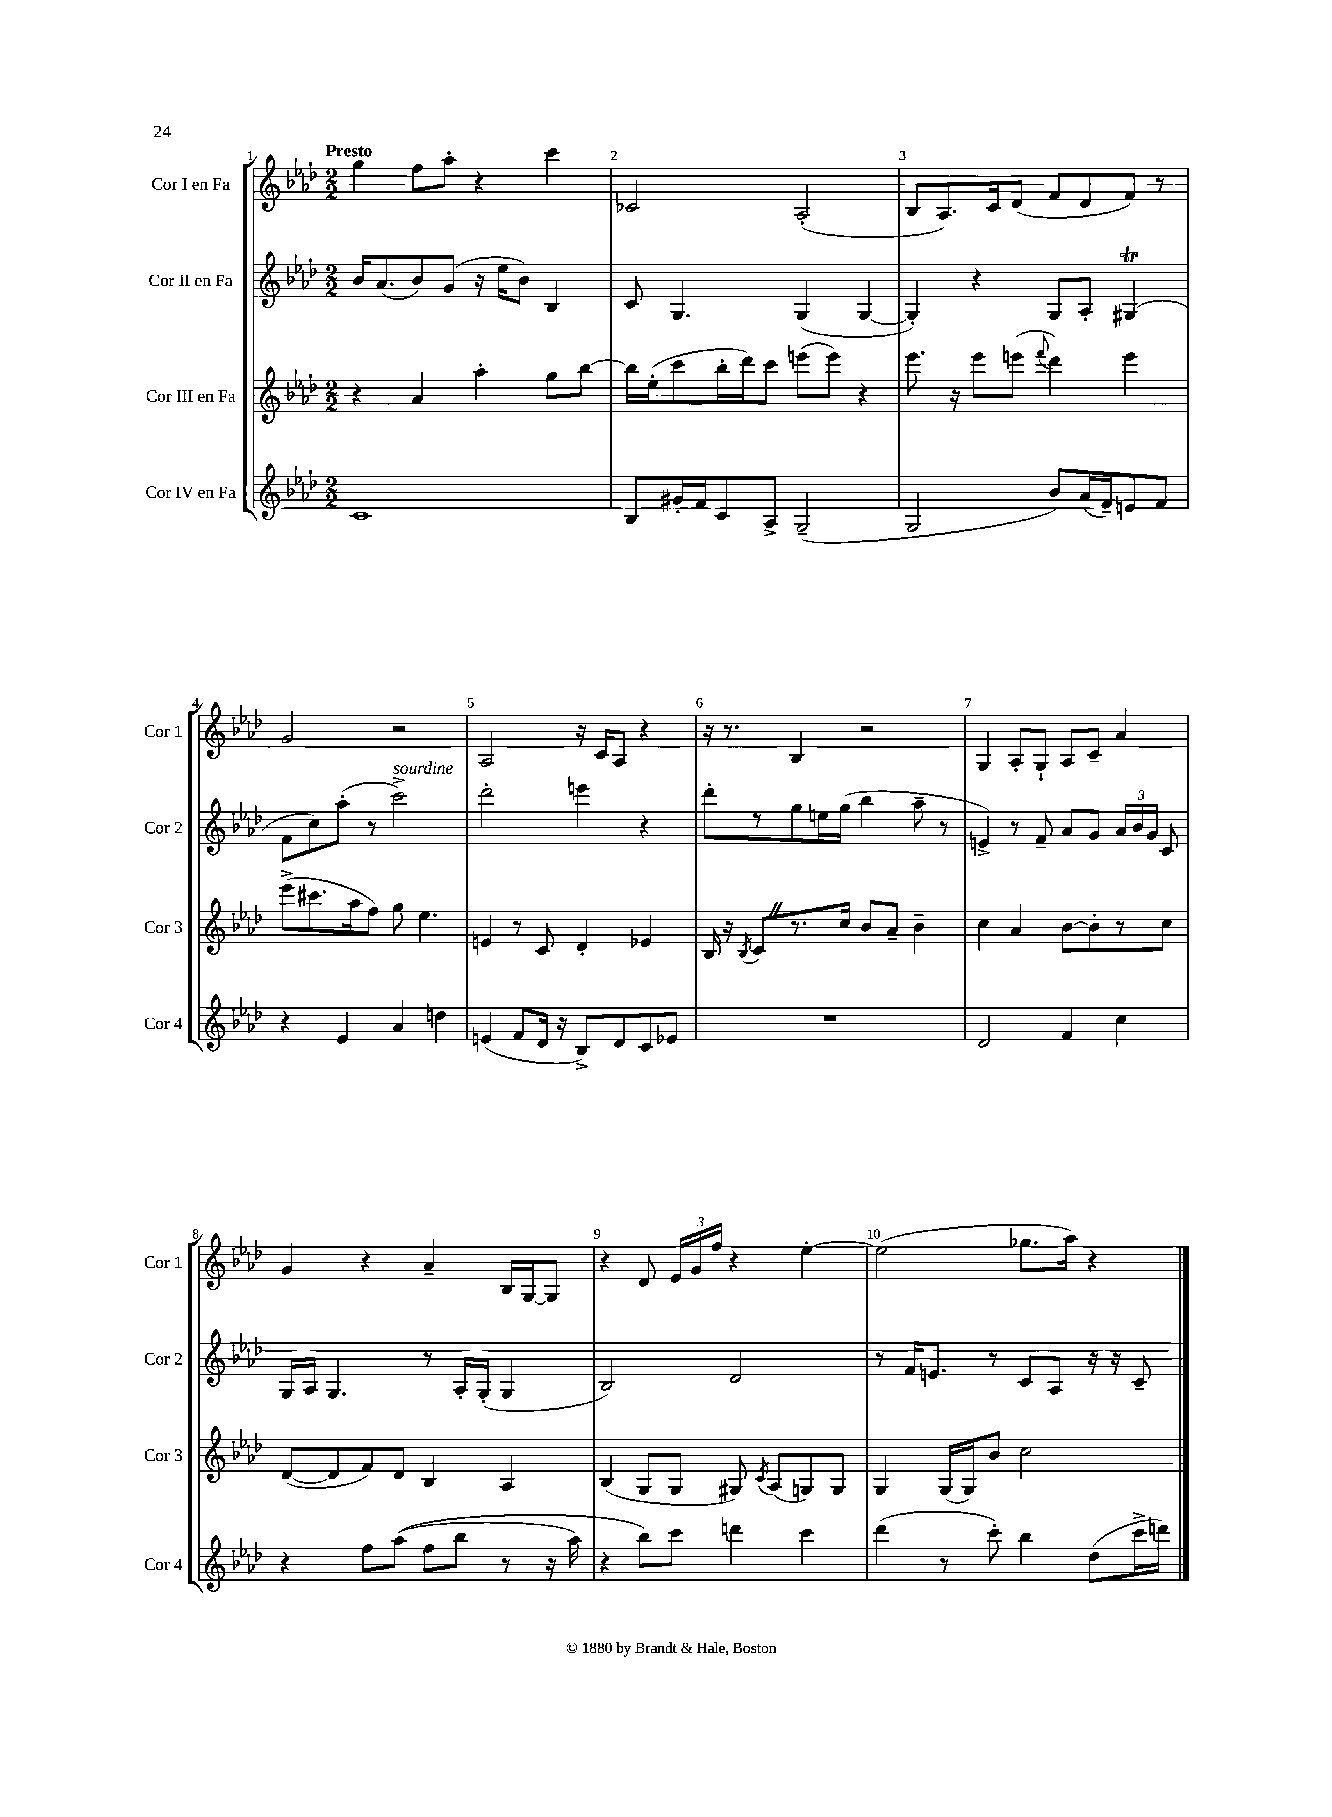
<<
\new StaffGroup <<
\new Staff = "s0" \with { instrumentName = "Cor I en Fa" shortInstrumentName = "Cor 1" } {
    \clef treble \key aes \major \numericTimeSignature \time 2/2 \tempo "Presto"
    \autoBeamOff g''4 f''8[ aes''8]-. r4 c'''4 |
    ces'2 aes2-.( |
    bes8[ aes8.) c'16 des'8]( f'8[ des'8 f'8]) r8 |
    g'2 r2 |
    aes2 r16 c'16[ aes8] r4 |
    r16 r8. bes4 r2 |
    g4 aes8[-. g8]-! aes8[ c'8]-- aes'4 |
    g'4 r4 aes'4-- bes16[ g16~ g8] |
    r4 des'8 \tuplet 3/2 { ees'16[ g'16 f''16] } r4 ees''4~-. |
    ees''2( ges''8.[ aes''16]) r4 \bar "|." |
}
\new Staff = "s1" \with { instrumentName = "Cor II en Fa" shortInstrumentName = "Cor 2" } {
    \clef treble \key aes \major \numericTimeSignature \time 2/2
    \autoBeamOff bes'16[ aes'8.( bes'8) g'8]( r16 ees''16[ bes'8]) bes4 |
    c'8 g4. g4( g4~ |
    g4-.) r4 g8[ aes8]-. gis4\trill( |
    f'8[ c''8) aes''8]-.( r8 c'''2->^\markup { \italic "sourdine" }) |
    des'''2-. e'''4 r4 |
    des'''8[-. r8 g''8 e''16 g''16]( bes''4 aes''8-- r8 |
    e'4->) r8 f'8-- aes'8[ g'8] \tuplet 3/2 { aes'16[ bes'16 g'16] } c'8 |
    g16[ aes16] g4. r8 aes16[-. g16]-.( g4 |
    bes2) des'2 |
    r8 f'16[ e'8.] r8 c'8[ aes8] r16 r16 c'8-- \bar "|." |
}
\new Staff = "s2" \with { instrumentName = "Cor III en Fa" shortInstrumentName = "Cor 3" } {
    \clef treble \key aes \major \numericTimeSignature \time 2/2
    \autoBeamOff r4 aes'4 aes''4-. g''8[ bes''8]~ |
    bes''16[ ees''16-.( c'''8 bes''16-. des'''16) c'''8] e'''8[( e'''8]) r4 |
    ees'''8. r16 ees'''8[ e'''8]( \appoggiatura { f'''8 } des'''4) e'''4 |
    ees'''8[->( cis'''8. aes''16 f''8]) g''8 ees''4. |
    e'4 r8 c'8 des'4-. ees'4 |
    bes16 r16 \acciaccatura { bes8 } c'8[ \once \override BreathingSign.text = \markup { \musicglyph "scripts.caesura.straight" } \breathe r8. c''16] bes'8[ aes'8]-- bes'4-- |
    c''4 aes'4 bes'8[~ bes'8-. r8 c''8] |
    des'8[~( des'8 f'8) des'8] bes4 aes4 |
    bes4( g8[ g8] gis8) \acciaccatura { c'8 } aes8[( g8) g8] |
    g4 g16[( g16) bes'8] c''2 \bar "|." |
}
\new Staff = "s3" \with { instrumentName = "Cor IV en Fa" shortInstrumentName = "Cor 4" } {
    \clef treble \key aes \major \numericTimeSignature \time 2/2
    \autoBeamOff c'1 |
    bes8[ gis'16-. f'16 c'8 aes8]-> g2--( |
    g2 bes'8[) aes'16( f'16--) e'8 f'8] |
    r4 ees'4 aes'4 d''4 |
    e'4( f'8[ des'16] r16 bes8[->) des'8 c'8 ees'8] |
    R1 |
    des'2 f'4 c''4 |
    r4 f''8[ aes''8](\( f''8[ bes''8] r8 r16 aes''16) |
    r4 bes''8[\) c'''8] d'''4 c'''4 |
    des'''4( r8 c'''8-.) bes''4 des''8[( c'''16-> d'''16]) \bar "|." |
}
>>
>>
\layout { \context { \Score \override BarNumber.break-visibility = ##(#f #t #t) barNumberVisibility = #all-bar-numbers-visible } }
